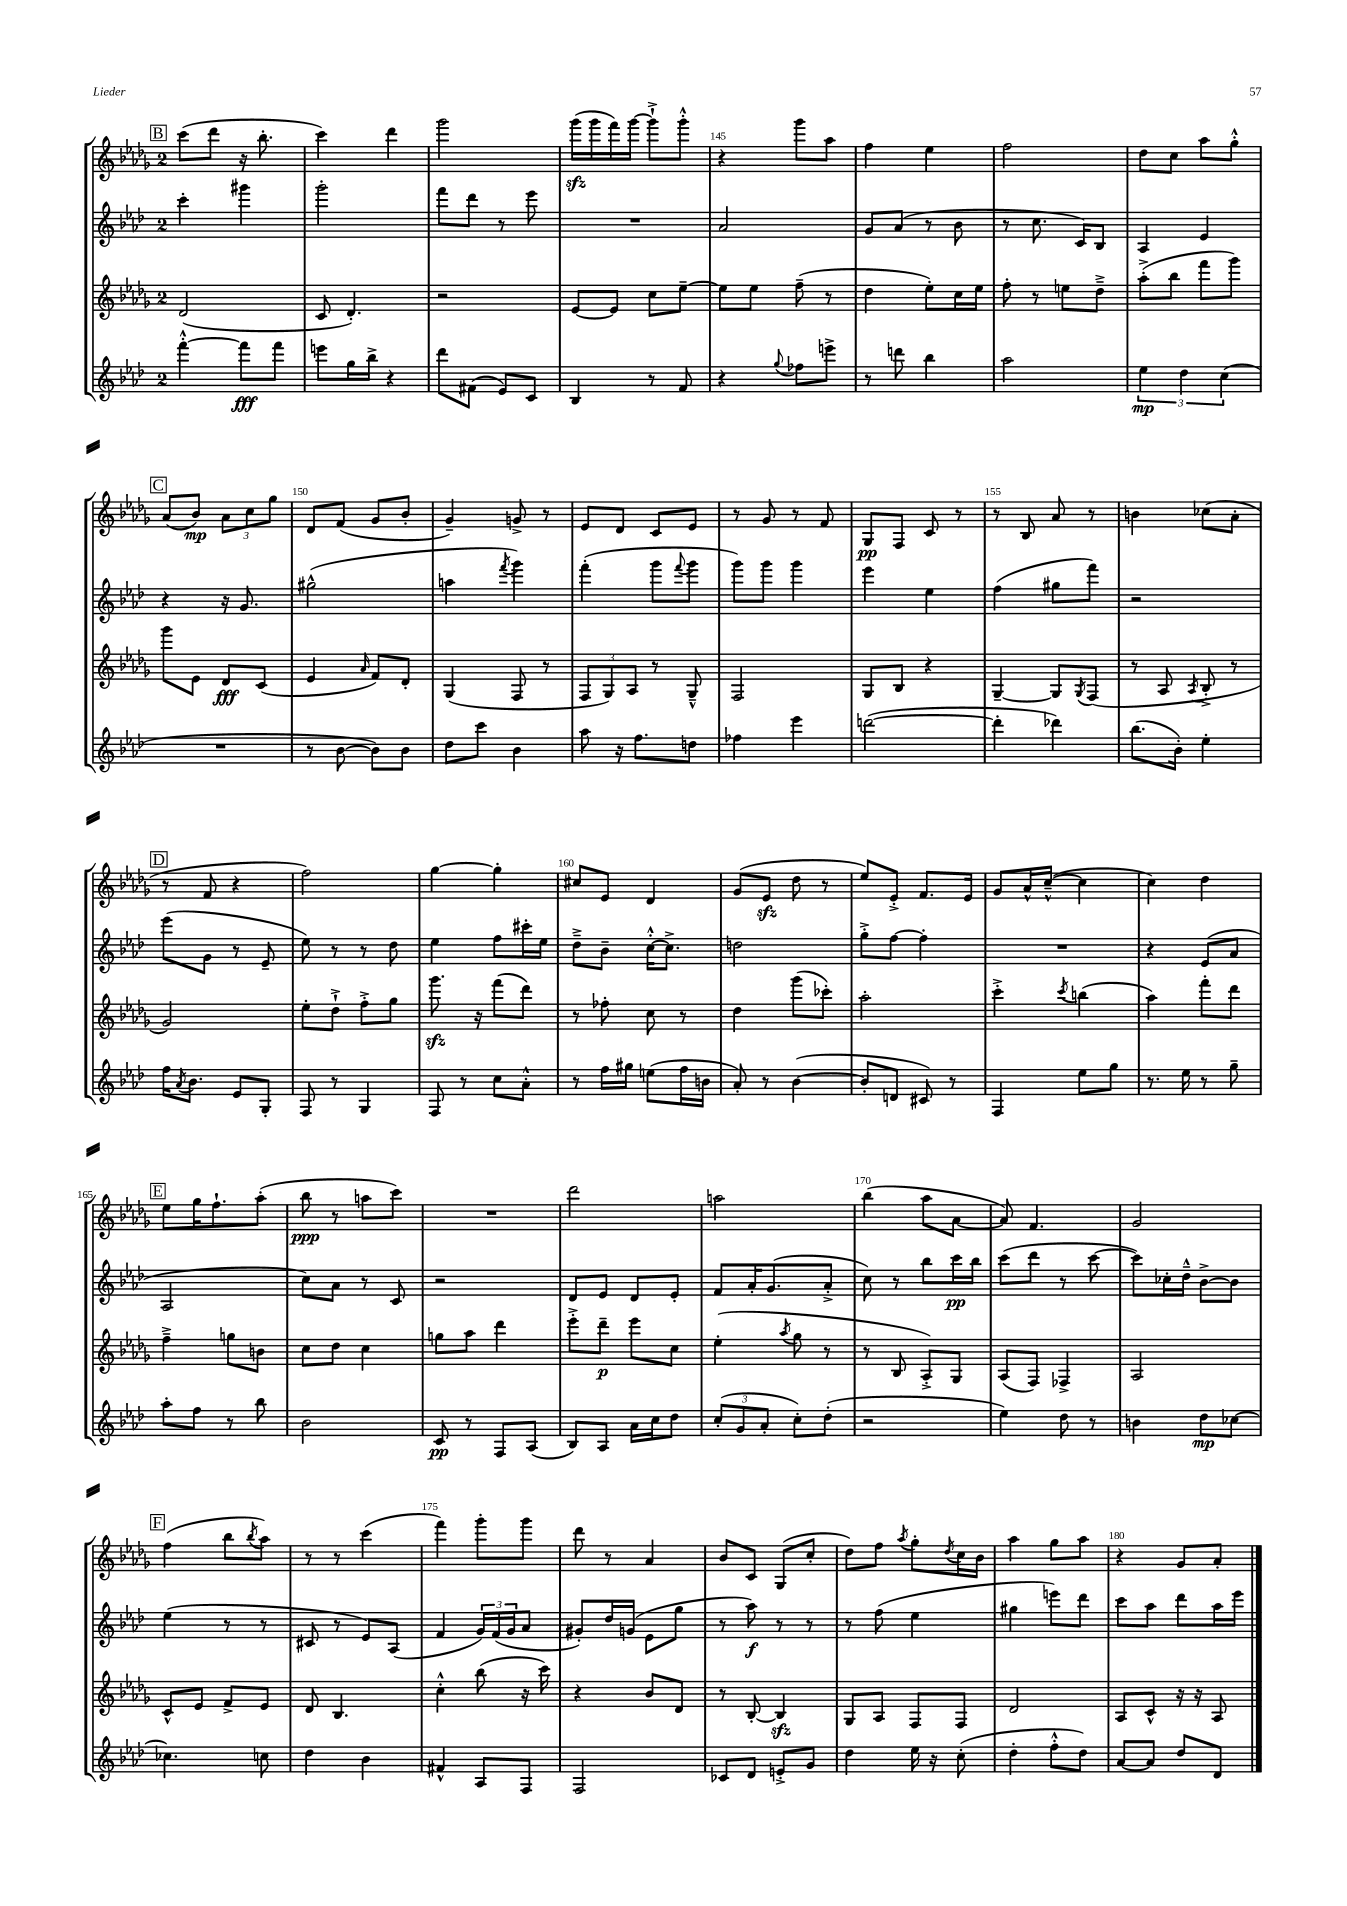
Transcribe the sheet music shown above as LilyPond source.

<<
\new StaffGroup <<
\new Staff = "s0" {
    \clef treble \key des \major \once \override Staff.TimeSignature.style = #'single-digit \time 2/4
    \mark \markup { \box "B" } c'''8( des'''8 r16 bes''8.-. |
    c'''4) des'''4 |
    ges'''2 |
    ges'''16\sfz( ges'''16 f'''16) ges'''16~ ges'''8-!-> ges'''8-.-^ |
    r4 ges'''8 aes''8 |
    f''4 ees''4 |
    f''2 |
    des''8 c''8 aes''8 ges''8-.-^ |
    \mark \markup { \box "C" } aes'8( bes'8\mp) \tuplet 3/2 { aes'8 c''8 ges''8 } |
    des'8 f'8( ges'8 bes'8-. |
    ges'4--) g'8-> r8 |
    ees'8 des'8 c'8 ees'8 |
    r8 ges'8 r8 f'8 |
    ges8\pp f8 c'8 r8 |
    r8 bes8 aes'8 r8 |
    b'4 ces''8( aes'8-. |
    \mark \markup { \box "D" } r8 f'8 r4 |
    f''2) |
    ges''4~ ges''4-. |
    cis''8 ees'8 des'4 |
    ges'8( ees'8\sfz des''8 r8 |
    ees''8) ees'8-.-> f'8. ees'16 |
    ges'8 aes'16-^ c''16~---^( c''4 |
    c''4) des''4 |
    \mark \markup { \box "E" } ees''8 ges''16 f''8.-! aes''8-.( |
    bes''8\ppp r8 a''8 c'''8) |
    R2 |
    des'''2 |
    a''2 |
    bes''4( aes''8 aes'8~ |
    aes'8) f'4. |
    ges'2 |
    \mark \markup { \box "F" } f''4( bes''8 \acciaccatura { bes''8 } aes''8) |
    r8 r8 c'''4( |
    f'''4) ges'''8-. ges'''8 |
    des'''8 r8 aes'4 |
    bes'8 c'8 ges8( c''8-. |
    des''8) f''8 \acciaccatura { aes''8 } ges''8-. \acciaccatura { des''8 } c''16 bes'16 |
    aes''4 ges''8 aes''8 |
    r4 ges'8 aes'8-. \bar "|." |
}
\new Staff = "s1" {
    \clef treble \key aes \major \once \override Staff.TimeSignature.style = #'single-digit \time 2/4
    \mark \markup { \box "B" } c'''4-. gis'''4 |
    g'''2-. |
    f'''8 des'''8 r8 ees'''8 |
    R2 |
    aes'2 |
    g'8 aes'8( r8 bes'8 |
    r8 c''8. c'16) bes8 |
    aes4 ees'4 |
    \mark \markup { \box "C" } r4 r16 g'8. |
    gis''2-^( |
    a''4 \acciaccatura { f'''8 } g'''4) |
    f'''4-.( g'''8 \appoggiatura { f'''8 } g'''8 |
    g'''8) g'''8 g'''4 |
    ees'''4 ees''4 |
    f''4( gis''8 f'''8) |
    r2 |
    \mark \markup { \box "D" } ees'''8( g'8 r8 ees'8-- |
    ees''8) r8 r8 des''8 |
    ees''4 f''8 cis'''16-. ees''16 |
    des''8---> bes'8-- c''16~-.-^ c''8.-> |
    d''2 |
    g''8-.-> f''8~ f''4-. |
    R2 |
    r4 ees'8( aes'8 |
    \mark \markup { \box "E" } aes2 |
    c''8) aes'8 r8 c'8 |
    r2 |
    des'8 ees'8 des'8 ees'8-. |
    f'8 aes'16-. g'8.( aes'8-.-> |
    c''8) r8 bes''8 c'''16\pp bes''16 |
    c'''8( des'''8 r8 c'''8~ |
    c'''8) ces''16-. des''16---^ bes'8~-> bes'8 |
    \mark \markup { \box "F" } ees''4( r8 r8 |
    cis'8 r8 ees'8) aes8( |
    f'4 \tuplet 3/2 { g'16) f'16( g'16 } aes'8 |
    gis'8-.) des''16 g'16( ees'8 g''8 |
    r8 aes''8\f) r8 r8 |
    r8 f''8( ees''4 |
    gis''4 e'''8) des'''8 |
    c'''8 aes''8 des'''8 aes''16 ees'''16 \bar "|." |
}
\new Staff = "s2" {
    \clef treble \key des \major \once \override Staff.TimeSignature.style = #'single-digit \time 2/4
    \mark \markup { \box "B" } des'2( |
    c'8 des'4.-.) |
    r2 |
    ees'8~ ees'8 c''8 ees''8~-- |
    ees''8 ees''8 f''8--( r8 |
    des''4 ees''8-.) c''16 ees''16 |
    f''8-. r8 e''8 des''8---> |
    aes''8-.->( bes''8 f'''8 ges'''8) |
    \mark \markup { \box "C" } ges'''8 ees'8 des'8\fff c'8( |
    ees'4 \grace { aes'16 } f'8) des'8-. |
    ges4( f8 r8 |
    \tuplet 3/2 { f8 ges8) aes8 } r8 ges8---^ |
    f2 |
    ges8 bes8 r4 |
    ges4~-- ges8 \acciaccatura { ges8 } f8( |
    r8 aes8 \acciaccatura { aes8 } bes8-.-> r8 |
    \mark \markup { \box "D" } ges'2) |
    ees''8-. des''8-!-> f''8-.-> ges''8 |
    ges'''8.\sfz r16 f'''8( des'''8) |
    r8 fes''8-. c''8 r8 |
    des''4 ges'''8( ces'''8-.) |
    aes''2-. |
    c'''4-.-> \acciaccatura { c'''8 } b''4( |
    aes''4) f'''8-. des'''8 |
    \mark \markup { \box "E" } f''4---> g''8 b'8 |
    c''8 des''8 c''4 |
    g''8 aes''8 des'''4 |
    ees'''8-.-> des'''8--\p ees'''8 c''8 |
    ees''4-.( \acciaccatura { aes''8 } ges''8 r8 |
    r8 bes8 aes8-.->) ges8 |
    aes8( f8) fes4-> |
    aes2 |
    \mark \markup { \box "F" } c'8-^ ees'8 f'8-> ees'8 |
    des'8 bes4. |
    c''4-.-^ bes''8( r16 c'''16) |
    r4 bes'8 des'8 |
    r8 bes8~-. bes4\sfz |
    ges8 aes8 f8 f8 |
    des'2 |
    aes8 c'8-^ r16 r16 aes8 \bar "|." |
}
\new Staff = "s3" {
    \clef treble \key aes \major \once \override Staff.TimeSignature.style = #'single-digit \time 2/4
    \mark \markup { \box "B" } f'''4~-.-^ f'''8\fff f'''8 |
    e'''8 g''16 bes''16-> r4 |
    des'''8 fis'8( ees'8) c'8 |
    bes4 r8 f'8 |
    r4 \appoggiatura { g''8 } fes''8 e'''8-> |
    r8 d'''8 bes''4 |
    aes''2 |
    \tuplet 3/2 { ees''4\mp des''4 c''4( } |
    \mark \markup { \box "C" } R2 |
    r8 bes'8~ bes'8) bes'8 |
    des''8 c'''8 bes'4 |
    aes''8 r16 f''8. d''8 |
    fes''4 ees'''4 |
    d'''2~( |
    d'''4-. des'''4) |
    bes''8.( bes'16-.) ees''4-. |
    \mark \markup { \box "D" } f''16 \acciaccatura { aes'8 } bes'8. ees'8 g8-. |
    f8 r8 g4 |
    f8 r8 c''8 aes'8-.-^ |
    r8 f''16 gis''16 e''8( f''16 b'16 |
    aes'8-.) r8 bes'4~( |
    bes'8-. d'8 cis'8) r8 |
    f4 ees''8 g''8 |
    r8. ees''16 r8 g''8-- |
    \mark \markup { \box "E" } aes''8-. f''8 r8 bes''8 |
    bes'2 |
    c'8\pp r8 f8 aes8( |
    bes8) aes8 aes'16 c''16 des''8 |
    \tuplet 3/2 { c''8-.( g'8 aes'8-. } c''8-.) des''8-.( |
    r2 |
    ees''4) des''8 r8 |
    b'4 des''8\mp ces''8~ |
    \mark \markup { \box "F" } ces''4. c''8 |
    des''4 bes'4 |
    fis'4-^ aes8 f8 |
    f2 |
    ces'8 des'8 e'8-.-> g'8 |
    des''4 ees''16 r16 c''8-.( |
    des''4-. f''8-.-^ des''8) |
    aes'8~ aes'8 des''8 des'8 \bar "|." |
}
>>
>>
\layout { \context { \Score currentBarNumber = #141 \override BarNumber.break-visibility = ##(#f #t #t) barNumberVisibility = #(every-nth-bar-number-visible 5) } }
